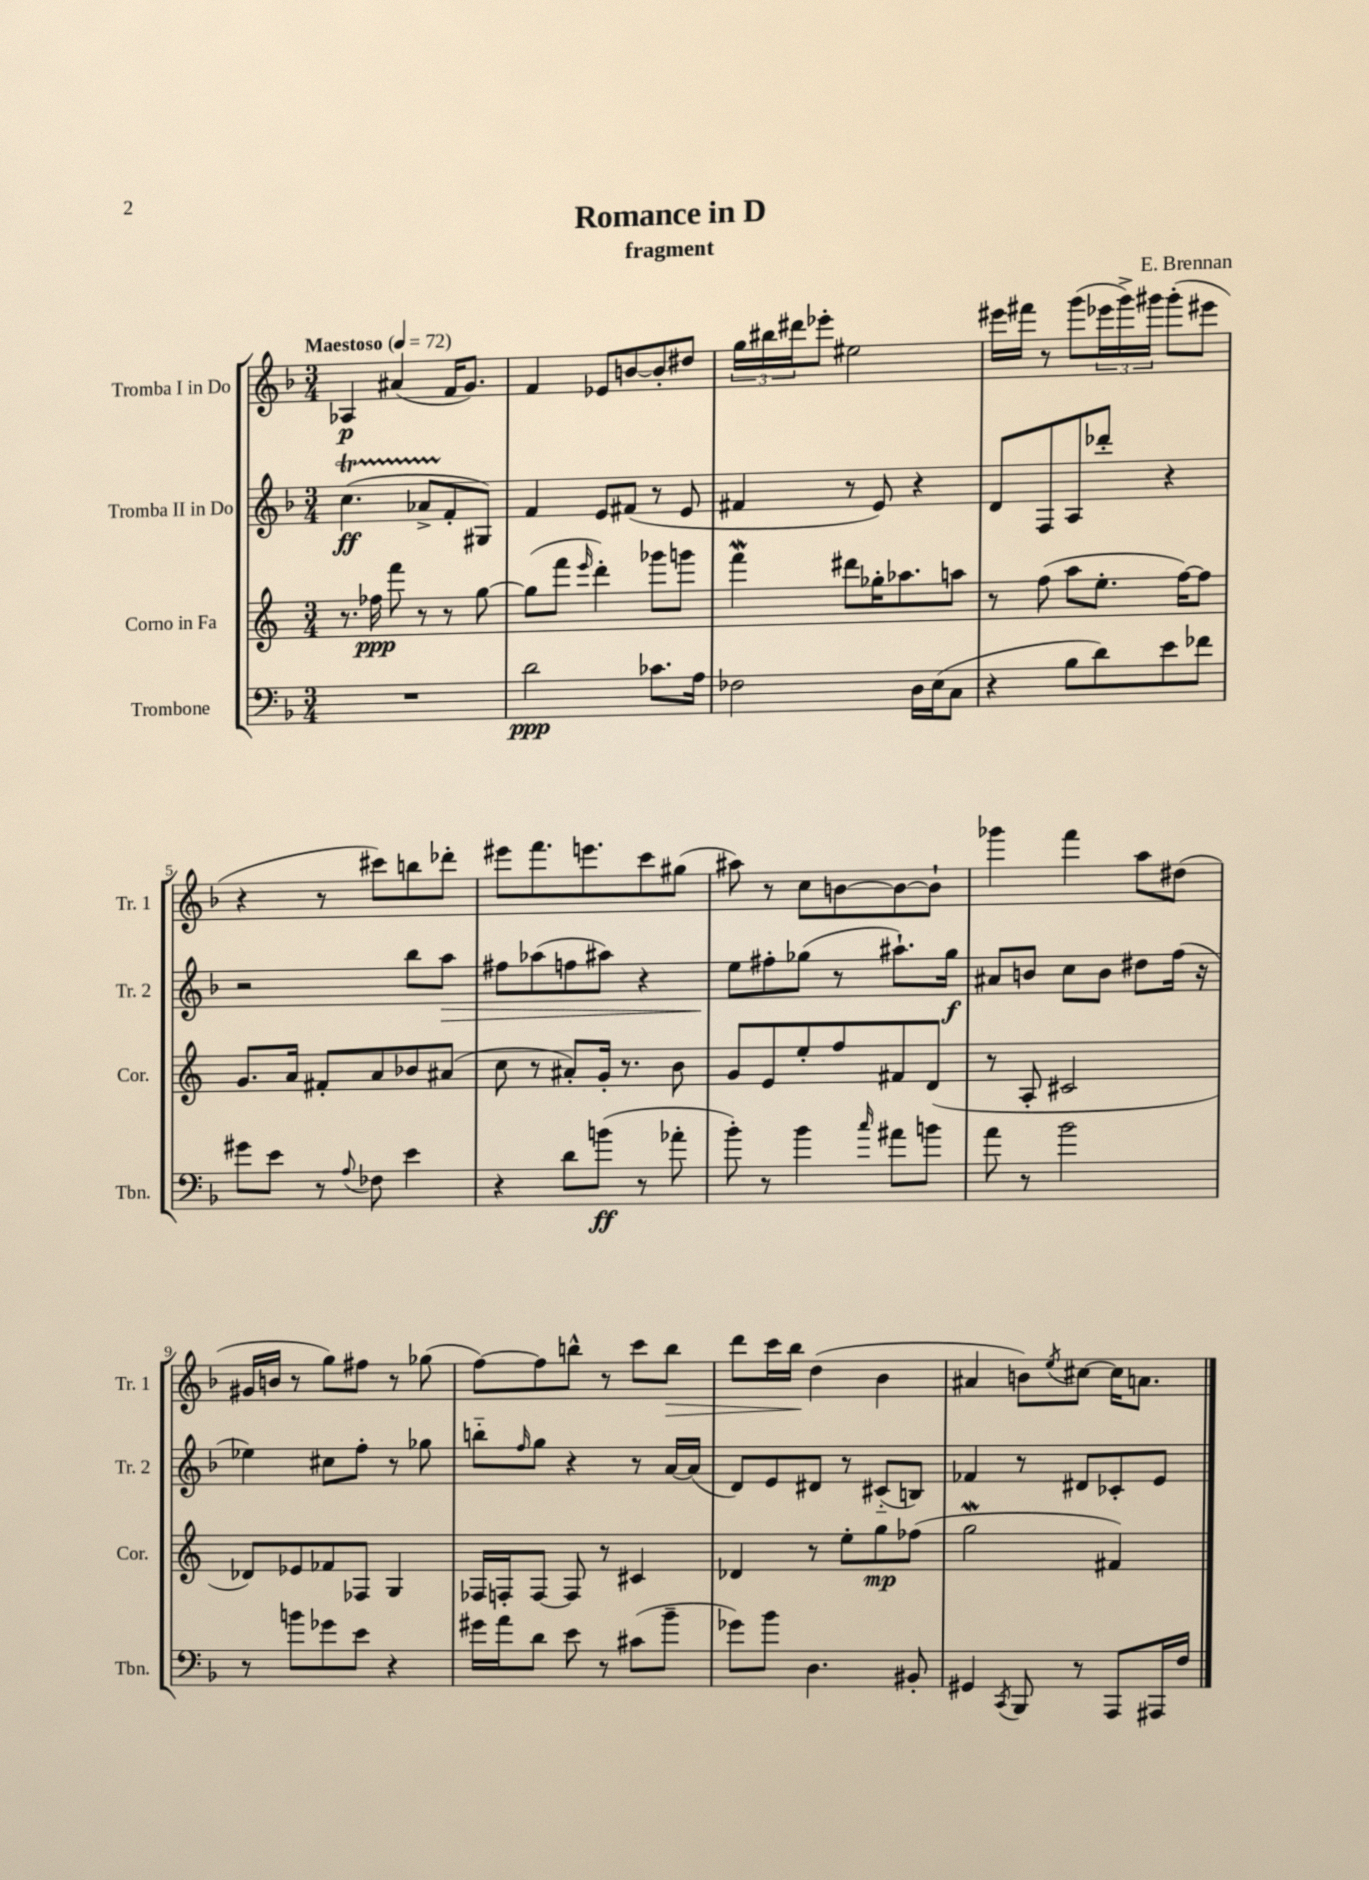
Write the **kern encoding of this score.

**kern	**dynam	**kern	**dynam	**kern	**dynam	**kern	**dynam
*part4	*part4	*part3	*part3	*part2	*part2	*part1	*part1
*staff4	*staff4	*staff3	*staff3	*staff2	*staff2	*staff1	*staff1
*I"Trombone	*	*I"Corno in Fa	*	*I"Tromba II in Do	*	*I"Tromba I in Do	*
*I'Tbn.	*	*I'Cor.	*	*I'Tr. 2	*	*I'Tr. 1	*
*clefF4	*	*clefG2	*	*clefG2	*	*clefG2	*
*k[b-]	*	*k[]	*	*k[b-]	*	*k[b-]	*
*M3/4	*	*M3/4	*	*M3/4	*	*M3/4	*
*MM72	*	*MM72	*	*MM72	*	*MM72	*
=1	=1	=1	=1	=1	=1	=1	=1
!	!	!	!	!	!	!LO:TX:a:B:t=Maestoso	!
2.r	.	8.r	.	(4.ccT\	ff	4A-X/	p
.	.	16ff-X\	ppp	.	.	.	.
.	.	8fff\	.	.	.	(4a#X/	.
.	.	8r	.	8a-XTTT^/L	.	.	.
.	.	8r	.	8f'/	.	16f/KL	.
.	.	.	.	.	.	8.g/J)	.
.	.	[8gg\	.	8G#X/J)	.	.	.
=2	=2	=2	=2	=2	=2	=2	=2
2d\	ppp	(8gg\L]	.	4f/	.	4f/	.
.	.	8fff\J	.	.	.	.	.
.	.	16qqeee/	.	.	.	.	.
.	.	4ddd'\)	.	8e/L	.	8e-X/L	.
.	.	.	.	(8f#X/J	.	[8bn/	.
8.c-X\L	.	8ggg-X\L	.	8r	.	8b'/]	.
.	.	8gggn\J	.	8e/	.	8dd#X/J	.
16A\Jk	.	.	.	.	.	.	.
=3	=3	=3	=3	=3	=3	=3	=3
2F-X\	.	4fffw\	.	4f#X/	.	24gg\LL	.
.	.	.	.	.	.	24bb#X\	.
.	.	.	.	.	.	24ddd#X\J	.
.	.	.	.	.	.	8eee-X'\J	.
.	.	8ddd#X\L	.	8r	.	2ee#X\	.
.	.	16gg-X'\K	.	8e/)	.	.	.
.	.	8.aa-X\	.	.	.	.	.
16D\LL	.	.	.	4r	.	.	.
(16E\J	.	.	.	.	.	.	.
8C\J	.	8aan\J	.	.	.	.	.
=4	=4	=4	=4	=4	=4	=4	=4
4r	.	8r	.	8d/L	.	16eee#X\LL	.
.	.	.	.	.	.	16fff#X\JJ	.
.	.	(8ff\	.	8F/	.	8r	.
8B-\L	.	8aa\L	.	8A/	.	(8ggg\L	.
8d\)	.	8.ee'\J	.	8ddd-X'/J	.	24eee-X\L	.
.	.	.	.	.	.	24ggg^\)	.
.	.	.	.	.	.	24ggg#X\JJ	.
8e\	.	.	.	4r	.	(8ggg#'\L	.
.	.	[16ff\KL)	.	.	.	.	.
8f-X\J	.	8ff\J]	.	.	.	8eee#X\J	.
!!LO:LB:g=z
=5	=5	=5	=5	=5	=5	=5	=5
8g#X\L	.	8.g/L	.	2r	.	4r	.
8e\J	.	.	.	.	.	.	.
.	.	16a/Jk	.	.	.	.	.
8r	.	8f#X'/L	.	.	.	8r	.
8qqA/	.	.	.	.	.	.	.
8F-X\	.	8a/	.	.	.	8ccc#X\L)	.
4e\	.	8b-X/	.	8bb-\L	.	8bbn\	.
!	!	!	!	!	!LO:HP:b	!	!
.	.	(8a#X/J	.	8aa\J	>	8ddd-X'\J	.
=6	=6	=6	=6	=6	=6	=6	=6
4r	.	8cc\	.	8ff#X\L	.	8eee#X\L	.
.	.	8r	.	(8aa-X\	.	8.fff\	.
8d\L	.	8a#X'/L)	.	8ffn\	.	.	.
.	.	.	.	.	.	8.eeen\	.
(8bn\J	ff	16g'/Jk	.	8aa#X\J)	.	.	.
.	.	8.r	.	.	.	.	.
8r	.	.	.	4r	.	8ccc\	.
8a-X'\	.	8b\	.	.	.	(8gg#X\J	.
=7	=7	=7	=7	=7	=7	=7	=7
8b-'\)	.	8g/L	.	8ee\L	.	8aa#X\)	.
8r	.	8e/	.	8ff#X'\	]	8r	.
4b-\	.	8ee'/	.	(8gg-X\J	.	8cc\L	.
.	.	8ff/	.	8r	.	[8bn\	.
16qqcc/	.	.	.	.	.	.	.
8a#X\L	.	8f#X/	.	8.aa#X`\L)	.	8b\_	.
8bn\J	.	(8d/J	.	.	.	8b`\J]	.
.	.	.	.	16gg-\Jk	f	.	.
=8	=8	=8	=8	=8	=8	=8	=8
8a\	.	8r	.	8a#X/L	.	4ggg-X\	.
8r	.	8A'/	.	8bn/J	.	.	.
2b-\	.	2c#X/	.	8cc\L	.	4fff\	.
.	.	.	.	8b\J	.	.	.
.	.	.	.	8dd#X\L	.	8aa\L	.
.	.	.	.	(16ff\Jk	.	(8dd#X\J	.
.	.	.	.	16r	.	.	.
!!LO:LB:g=z
=9	=9	=9	=9	=9	=9	=9	=9
8r	.	8d-X/L)	.	4ee-X\)	.	16g#X/LL	.
.	.	.	.	.	.	16bn/JJ	.
8bn\L	.	8e-X/	.	.	.	8r	.
8g-X\	.	8f-X/	.	8cc#X\L	.	8gg\L)	.
8e\J	.	8F-X/J	.	8ff'\J	.	8ff#X\J	.
4r	.	4G/	.	8r	.	8r	.
.	.	.	.	8gg-X\	.	(8gg-X\	.
=10	=10	=10	=10	=10	=10	=10	=10
16g#X\LL	.	16F-X/LL	.	8bbn\L	.	[8ff\L)	.
16a\J	.	16Fn'/J	.	.	.	.	.
.	.	.	.	16qqff/	.	.	.
8d\J	.	[8F/J	.	8gg\J	.	8ff\]	.
8e\	.	8F/]	.	4r	.	8bbn^^\J	.
8r	.	8r	.	.	.	8r	.
(8c#X\L	.	4c#X/	.	8r	.	8ccc\L	.
!	!	!	!	!	!	!	!LO:HP:b
8b-~\J	.	.	.	[16a/LL	.	8bb\J	>
.	.	.	.	(16a/JJ]	.	.	.
=11	=11	=11	=11	=11	=11	=11	=11
8g-X\L)	.	4d-X/	.	8d/L)	.	8ddd\L	.
8b-\J	.	.	.	8e/	.	16ccc\L	.
.	.	.	.	.	.	16bb-\JJ	.
4.D\	.	8r	.	8d#X/J	.	(4dd\	]
.	.	8ee'\L	.	8r	.	.	.
.	.	8gg\	mp	(8c#X/L	.	4b-\	.
8BB#X'/	.	(8ff-X\J	.	8Bn/J)	.	.	.
=12	=12	=12	=12	=12	=12	=12	=12
4GG#X/	.	2ggW\	.	4f-X/	.	4a#X/	.
8qCC/	.	.	.	.	.	.	.
8BBB-/	.	.	.	8r	.	8bn\L)	.
.	.	.	.	.	.	8qee/	.
8r	.	.	.	8d#X/L	.	[8cc#X\J	.
8AAA/L	.	4f#X/)	.	8c-X'/	.	16cc#\KL]	.
.	.	.	.	.	.	8.an\J	.
16AAA#X/L	.	.	.	8e/J	.	.	.
16F/JJ	.	.	.	.	.	.	.
==	==	==	==	==	==	==	==
*-	*-	*-	*-	*-	*-	*-	*-
